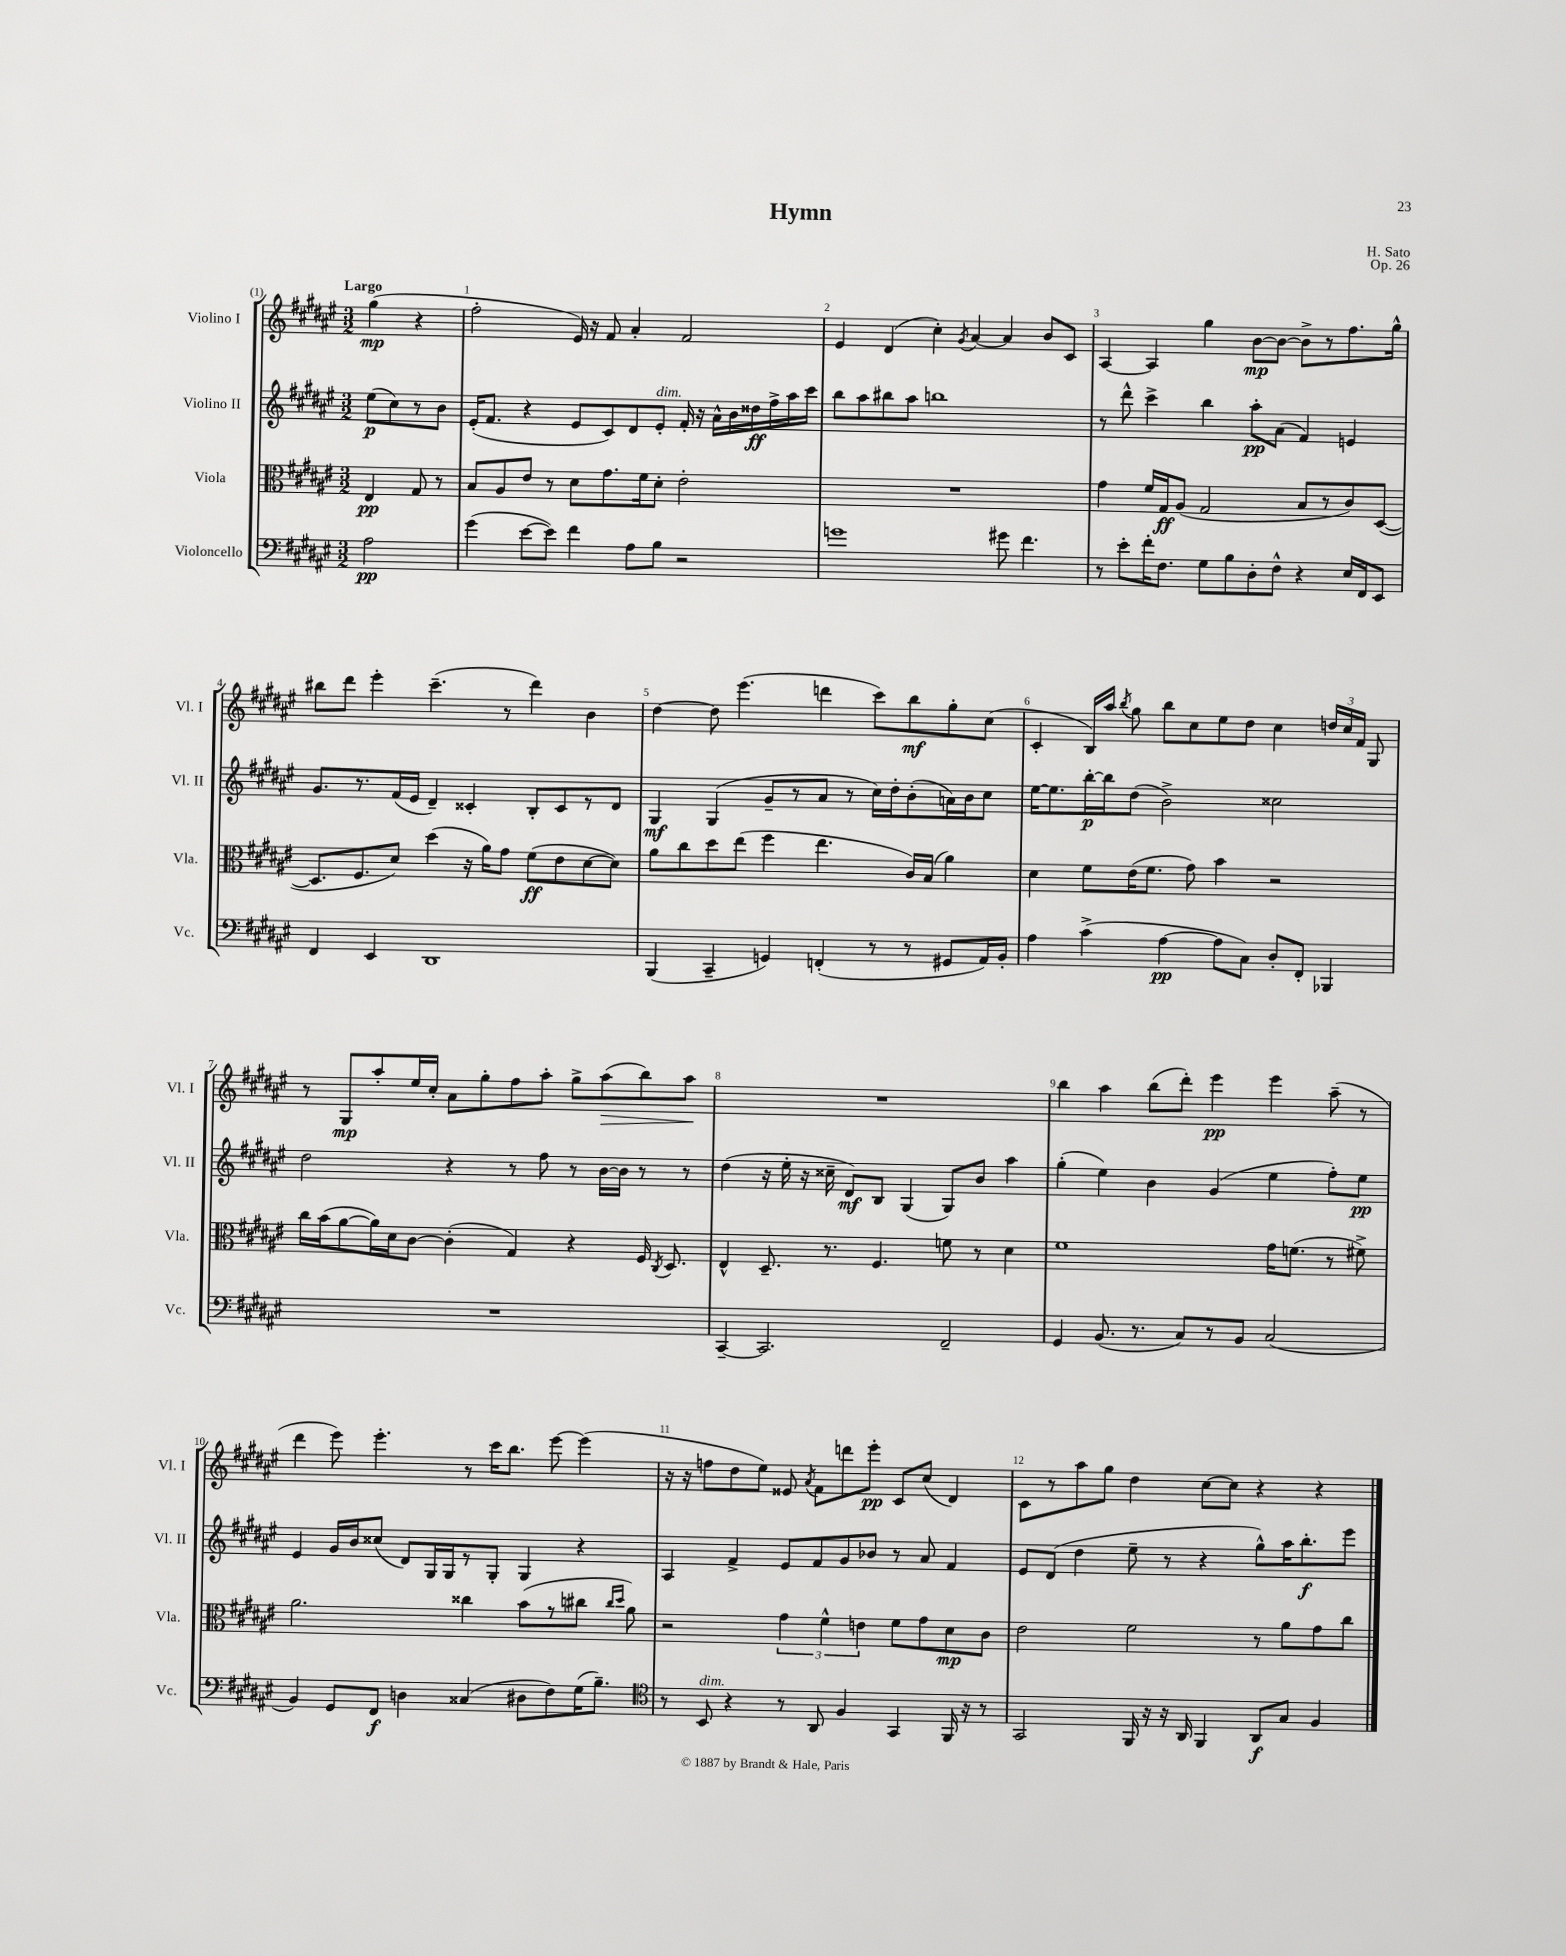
\header { title = "Hymn" composer = "H. Sato" opus = "Op. 26" }
<<
\new StaffGroup <<
\new Staff = "s0" \with { instrumentName = "Violino I" shortInstrumentName = "Vl. I" } {
    \clef treble \key fis \major \numericTimeSignature \time 3/2 \partial 2 \tempo "Largo"
    \autoBeamOff gis''4\mp( r4 |
    fis''2-. eis'16) r16 fis'8 ais'4-. fis'2 |
    eis'4 dis'4( cis''4-.) \acciaccatura { gis'8 } ais'4~ ais'4 b'8[ cis'8] |
    ais4~ ais4 gis''4 b'8[~\mp b'8]~ b'8[-> r8 fis''8. gis''16]-^ |
    bis''8[ dis'''8] eis'''4-. cis'''4.--( r8 dis'''4) b'4 |
    dis''4~ dis''8 eis'''4.( d'''4 cis'''8[) b''8\mf gis''8-. cis''8]( |
    cis'4-. b16[) ais''16] \acciaccatura { b''8 } gis''8 b''8[ cis''8 eis''8 dis''8] cis''4 \tuplet 3/2 { d''16[ cis''16 fis'16] } gis8 |
    r8 gis8[\mp ais''8-. eis''16 cis''16]-. ais'8[ gis''8-. fis''8 ais''8]-. gis''8[-> ais''8\>( b''8) ais''8]\! |
    R1. |
    b''4 ais''4 b''8[( dis'''8]-.) eis'''4\pp eis'''4 ais''8--( r8 |
    dis'''4 eis'''8) eis'''4.-. r8 cis'''16[ b''8.] eis'''8~ eis'''4( |
    r16 r16 f''8[ dis''8 eis''8]) eisis'8 \acciaccatura { ais'8 } fis'8[ d'''8 eis'''8]-.\pp cis'8[ cis''8]( dis'4) |
    cis'8[ r8 ais''8 gis''8] dis''4 cis''8[~ cis''8] r4 r4 \bar "|." |
}
\new Staff = "s1" \with { instrumentName = "Violino II" shortInstrumentName = "Vl. II" } {
    \clef treble \key fis \major \numericTimeSignature \time 3/2 \partial 2
    \autoBeamOff eis''8[\p( cis''8) r8 b'8] |
    eis'16[-.( fis'8.] r4 eis'8[ cis'8) dis'8 eis'8]-.^\markup { \italic "dim." } fis'16-. r16 ais'16[-^ b'16 disis''16\ff fis''16-> ais''16 cis'''16] |
    b''8[ ais''8 bis''8 ais''8] b''1 |
    r8 dis'''8-^ cis'''4-> b''4 ais''8[-.\pp ais'8]( fis'4) e'4 |
    gis'8.[ r8. fis'16( eis'16] dis'4--) cisis'4-. b8[-. cisis'8 r8 dis'8] |
    gis4\mf gis4( gis'8[-- r8 ais'8] r8 cis''16[) dis''16-. b'8-.( a'16) b'16 cis''8] |
    eis''16[~ eis''8. b''16~-.\p b''16 dis''8]( b'2->) cisis''2 |
    dis''2 r4 r8 fis''8 r8 b'16[~ b'16] r8 r8 |
    dis''4( r16 eis''16-. r16 cisis''16-- dis'8[\mf) b8] gis4( gis8[) b'8] ais''4 |
    gis''4-.( eis''4) b'4 gis'4( eis''4 fis''8[-.) eis''8]\pp |
    eis'4 gis'16[ b'16 cisis''8]( dis'8[) gis16 gis16 r8 gis8]-. gis4 r4 |
    ais4 fis'4-> eis'8[ fis'8 gis'8 bes'8] r8 ais'8 fis'4 |
    eis'8[ dis'8]( dis''4 eis''8-- r8 r4 gis''8[-^) ais''16 b''8.-.\f eis'''8] \bar "|." |
}
\new Staff = "s2" \with { instrumentName = "Viola" shortInstrumentName = "Vla." } {
    \clef alto \key fis \major \numericTimeSignature \time 3/2 \partial 2
    \autoBeamOff eis4\pp gis8 r8 |
    b8[ ais8 eis'8] r8 dis'8[ gis'8. fis'16 dis'8]-. eis'2-. |
    R1. |
    gis'4 fis'16[ gis16\ff ais8]( gis2 b8[ r8 cis'8) dis8]~( |
    dis8.[ fis8. dis'8]) dis''4( r16 ais'16[) gis'8] fis'8[\ff( eis'8 dis'8~ dis'8]) |
    ais'8[ cis''8 dis''8 eis''8]( fis''4 eis''4. cis'16[) b16]( ais'4) |
    dis'4 fis'8[ eis'16( fis'8.] gis'8) b'4 r2 |
    cis''16[ b'16( ais'8~ ais'16) dis'16 cis'8]~ cis'4-.( gis4) r4 fis16 \acciaccatura { cis8 } dis8. |
    eis4-^ dis8.-- r8. fis4. f'8 r8 dis'4 |
    fis'1 gis'16[ f'8.]( r8 fis'8->) |
    ais'2. cisis''4 b'8[( r8 cis''8] \grace { cis''16[ dis''16] } ais'8) |
    r2 \tuplet 3/2 { gis'4 fis'4-^ e'4 } fis'8[ gis'8 dis'8\mp cis'8] |
    eis'2 fis'2 r8 ais'8[ gis'8 cis''8] \bar "|." |
}
\new Staff = "s3" \with { instrumentName = "Violoncello" shortInstrumentName = "Vc." } {
    \clef bass \key fis \major \numericTimeSignature \time 3/2 \partial 2
    \autoBeamOff ais2\pp |
    gis'4( eis'8[~ eis'8]) fis'4 ais8[ b8] r2 |
    g'1 gis'8 fis'4. |
    r8 eis'8[-. fis'16-. fis8.] gis8[ b8 dis8-. fis8]-^ r4 eis16[ fis,16 eis,8] |
    fis,4 eis,4 dis,1 |
    b,,4( cis,4-- g,4) f,4-.( r8 r8 gis,8[ ais,16) b,16]-. |
    ais4 cis'4->( ais4~\pp ais8[ cis8]) dis8[-. fis,8]-. bes,,4 |
    R1. |
    cis,4~-- cis,2. fis,2-- |
    gis,4 b,8.( r8. cis8[) r8 b,8] cis2( |
    b,4) gis,8[ fis,8]\f d4 cisis4( dis8[ fis8) gis16( b8.]--) |
    \clef tenor r8 b,8^\markup { \italic "dim." } r4 r8 ais,8 fis4 gis,4 fis,16 r16 r8 |
    gis,2 fis,16 r16 r16 ais,16 fis,4 ais,8[\f gis8] fis4 \bar "|." |
}
>>
>>
\layout { \context { \Score \override BarNumber.break-visibility = ##(#f #t #t) barNumberVisibility = #all-bar-numbers-visible } }
